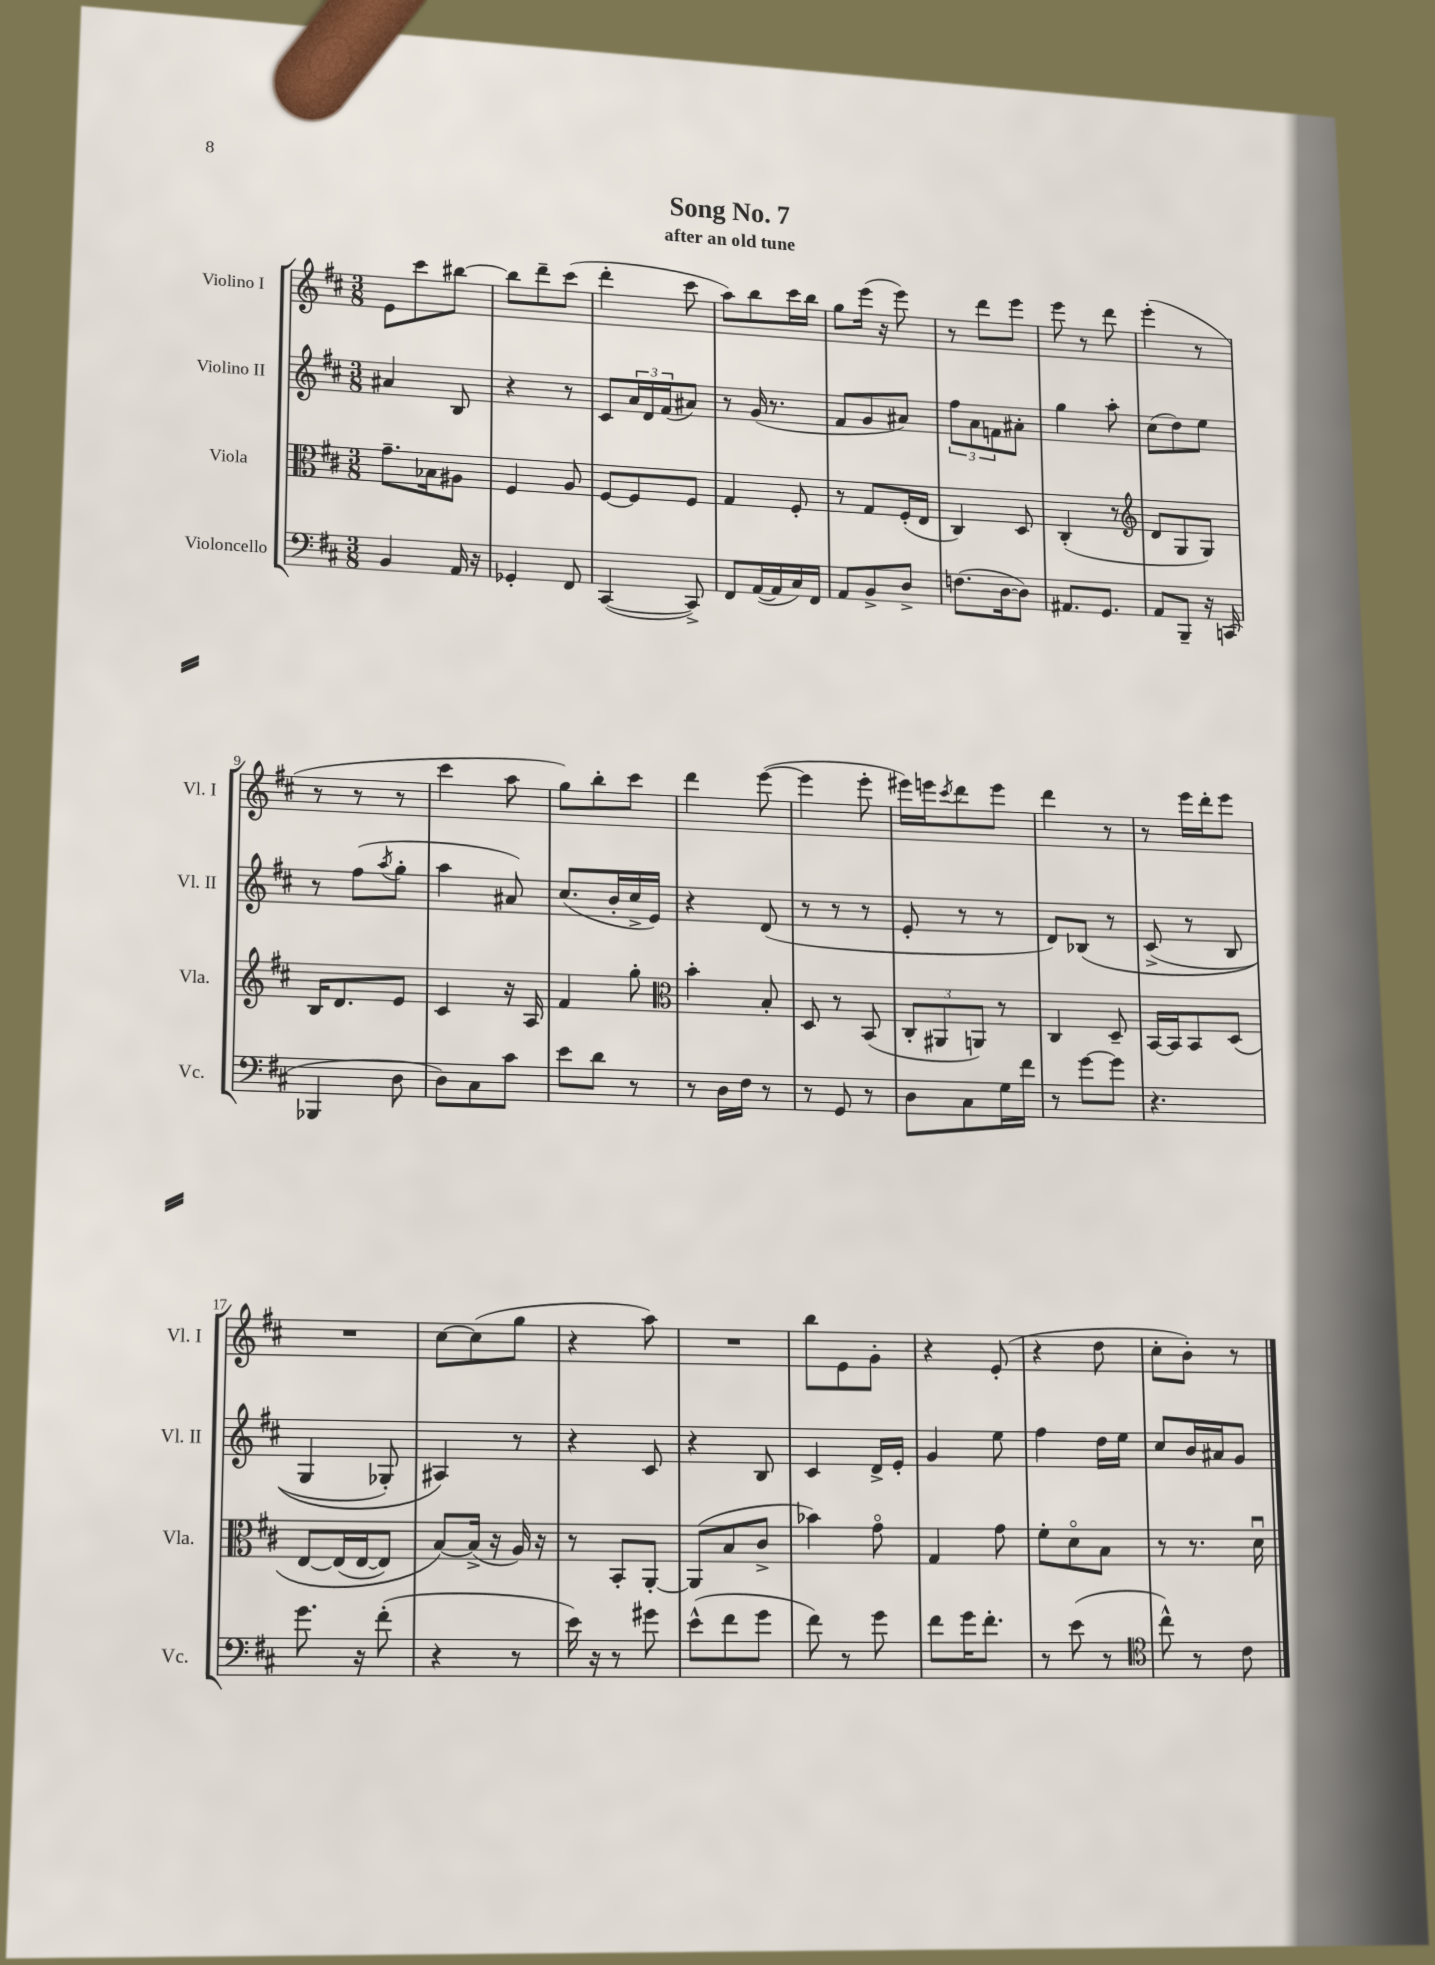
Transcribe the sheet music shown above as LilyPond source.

\header { title = "Song No. 7" subtitle = "after an old tune" }
<<
\new StaffGroup <<
\new Staff = "s0" \with { instrumentName = "Violino I" shortInstrumentName = "Vl. I" } {
    \clef treble \key d \major \numericTimeSignature \time 3/8
    e'8 cis'''8 bis''8~ |
    bis''8 d'''8-- cis'''8( |
    d'''4-. cis'''8 |
    a''8) b''8 cis'''16 b''16 |
    g''8 e'''16( r16 e'''8) |
    r8 d'''8 e'''8 |
    e'''8 r8 d'''8 |
    e'''4-.( r8 |
    r8 r8 r8 |
    cis'''4 a''8 |
    g''8) b''8-. cis'''8 |
    d'''4 e'''8~( |
    e'''4 e'''8-. |
    eis'''16) e'''16 \acciaccatura { cis'''8 } d'''8 e'''8 |
    d'''4 r8 |
    r8 e'''16 d'''16-. e'''8 |
    R4. |
    cis''8~ cis''8( g''8 |
    r4 a''8) |
    R4. |
    b''8 e'8 g'8-. |
    r4 e'8-.( |
    r4 d''8 |
    cis''8-. b'8-.) r8 \bar "|." |
}
\new Staff = "s1" \with { instrumentName = "Violino II" shortInstrumentName = "Vl. II" } {
    \clef treble \key d \major \numericTimeSignature \time 3/8
    ais'4 b8 |
    r4 r8 |
    cis'8 \tuplet 3/2 { a'16 d'16 fis'16( } ais'8) |
    r8 g'16( r8. |
    fis'8 g'8 ais'8) |
    \tuplet 3/2 { fis''8 a'8 f'8 } ais'8-. |
    g''4 a''8-. |
    cis''8( d''8) e''8 |
    r8 fis''8( \acciaccatura { a''8 } g''8-. |
    a''4 ais'8) |
    cis''8.( b'16-. cis''16-> e'16) |
    r4 d'8( |
    r8 r8 r8 |
    e'8-. r8 r8 |
    d'8) bes8\( r8 |
    cis'8->( r8 b8 |
    g4 ges8-.) |
    ais4\) r8 |
    r4 cis'8 |
    r4 b8 |
    cis'4 d'16-> e'16-. |
    g'4 e''8 |
    fis''4 d''16 e''16 |
    cis''8 b'16 ais'16 g'8 \bar "|." |
}
\new Staff = "s2" \with { instrumentName = "Viola" shortInstrumentName = "Vla." } {
    \clef alto \key d \major \numericTimeSignature \time 3/8
    g'8.-- bes16 ais8 |
    fis4 a8 |
    fis8~ fis8 fis8 |
    g4 fis8-. |
    r8 g8 fis16-.( e16 |
    cis4) d8 |
    cis4-.( r8 |
    \clef treble d'8 g8 g8) |
    b16 d'8. e'8 |
    cis'4 r16 a16 |
    fis'4 g''8-. |
    \clef alto b'4-. b8-. |
    d8 r8 b,8( |
    \tuplet 3/2 { cis8-. ais,8 a,8) } r8 |
    cis4 d8-- |
    b,16~ b,16 b,8 d8\( |
    e8~ e16( e16~ e8) |
    b8~\) b16->( r16 a16) r16 |
    r8 b,8-. a,8~-. |
    a,8( b8 cis'8-> |
    bes'4) g'8\flageolet |
    g4 g'8 |
    fis'8-. d'8\flageolet b8 |
    r8 r8. d'16\downbow \bar "|." |
}
\new Staff = "s3" \with { instrumentName = "Violoncello" shortInstrumentName = "Vc." } {
    \clef bass \key d \major \numericTimeSignature \time 3/8
    b,4 a,16 r16 |
    ges,4-. fis,8 |
    cis,4~( cis,8->) |
    fis,8 a,16~( a,16 cis16) fis,16 |
    a,8 b,8-> d8-> |
    f8.( d16~ d8) |
    ais,8. g,8. |
    a,8 b,,8-- r16 c,16( |
    bes,,4 d8 |
    d8) cis8 cis'8 |
    e'8 d'8 r8 |
    r8 d16 fis16 r8 |
    r8 g,8 r8 |
    d8 cis8 g16 fis'16 |
    r8 g'8~ g'8 |
    r4. |
    g'8. r16 fis'8-.( |
    r4 r8 |
    e'16) r16 r8 gis'8 |
    e'8-^( fis'8 g'8 |
    fis'8) r8 g'8 |
    fis'8 g'16 fis'8.-. |
    r8 e'8( r8 |
    \clef tenor cis''8-^) r8 cis'8 \bar "|." |
}
>>
>>
